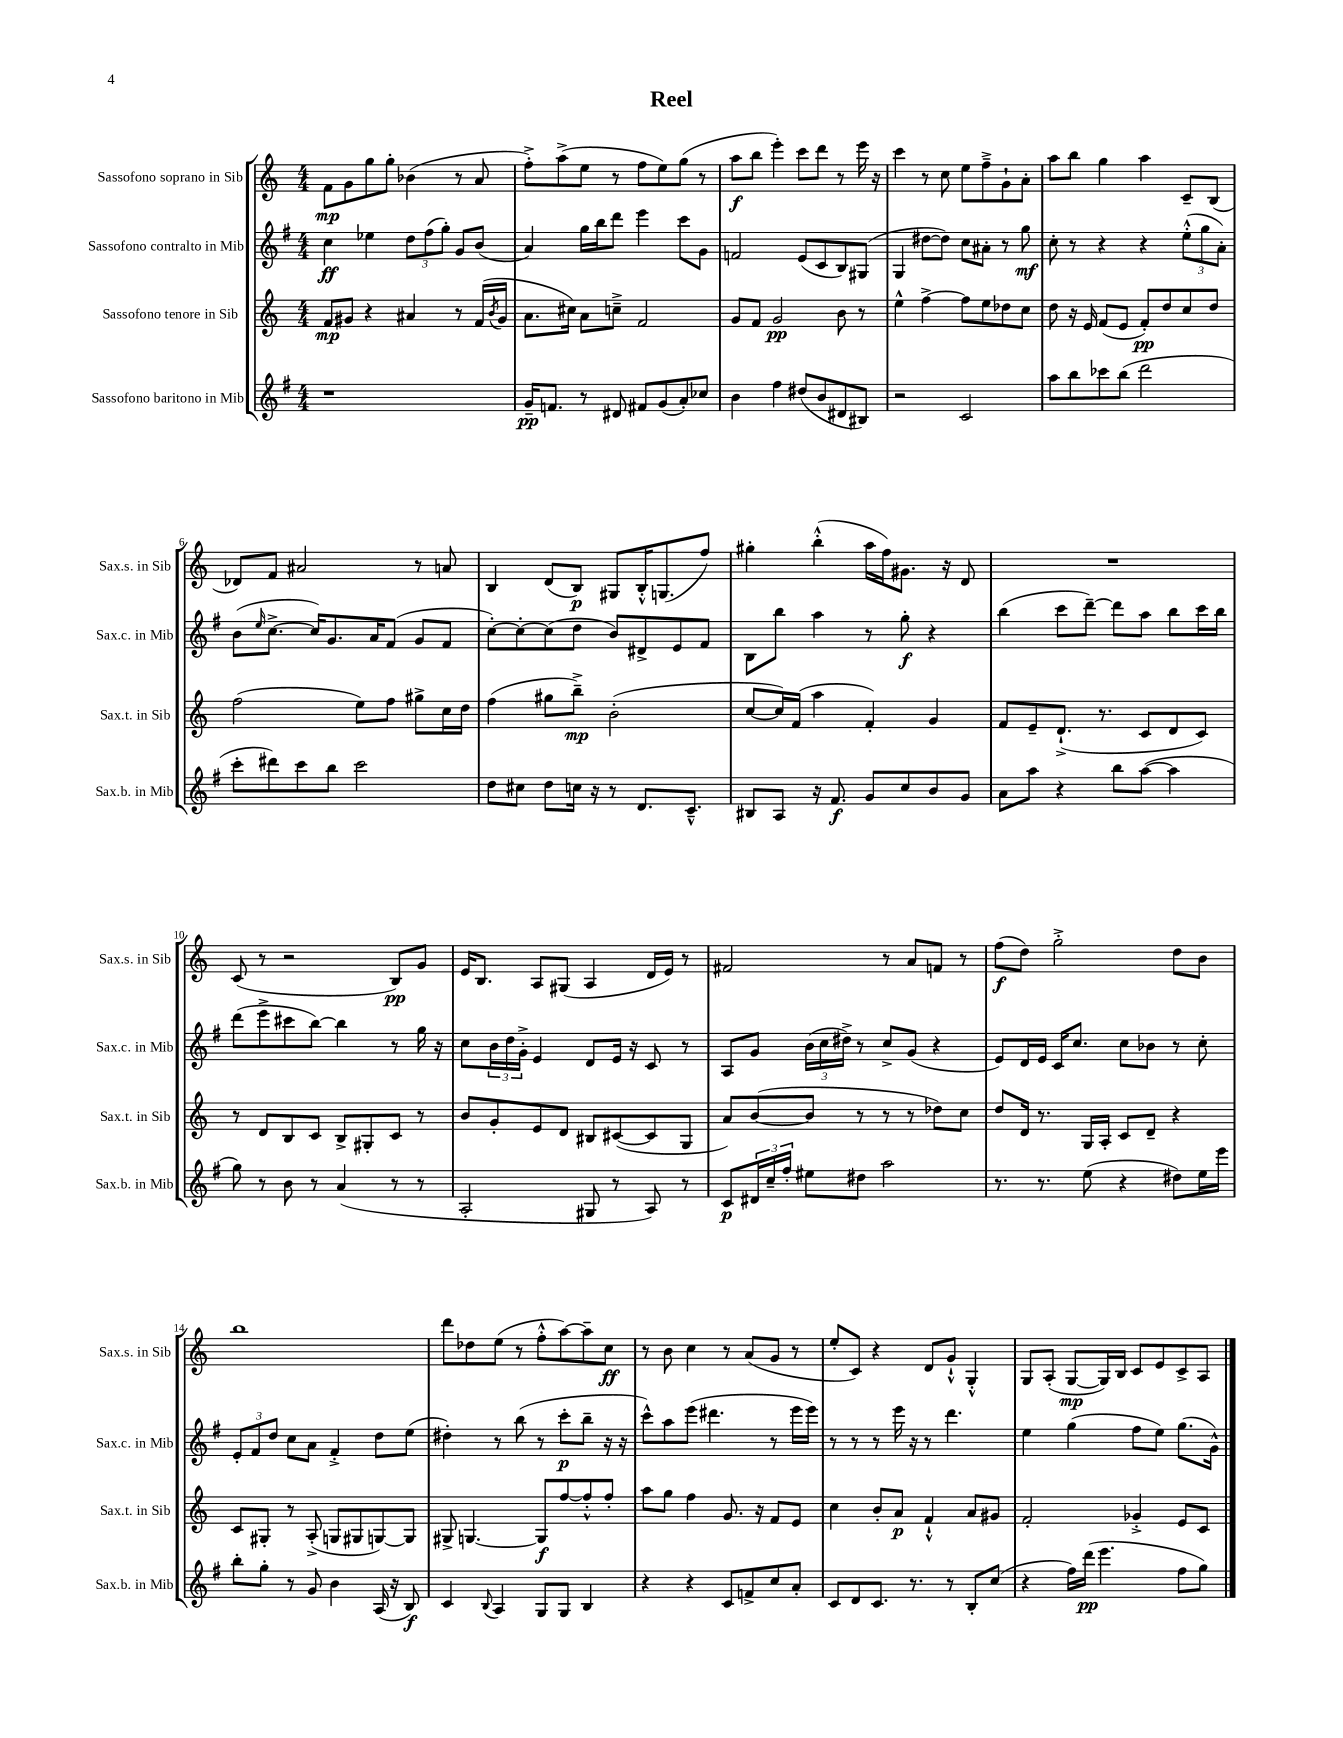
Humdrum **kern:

**kern	**dynam	**kern	**dynam	**kern	**dynam	**kern	**dynam
*part4	*part4	*part3	*part3	*part2	*part2	*part1	*part1
*staff4	*staff4	*staff3	*staff3	*staff2	*staff2	*staff1	*staff1
*I"Sassofono baritono in Mib	*	*I"Sassofono tenore in Sib	*	*I"Sassofono contralto in Mib	*	*I"Sassofono soprano in Sib	*
*I'Sax.b. in Mib	*	*I'Sax.t. in Sib	*	*I'Sax.c. in Mib	*	*I'Sax.s. in Sib	*
*clefG2	*	*clefG2	*	*clefG2	*	*clefG2	*
*k[f#]	*	*k[]	*	*k[f#]	*	*k[]	*
*M4/4	*	*M4/4	*	*M4/4	*	*M4/4	*
=1	=1	=1	=1	=1	=1	=1	=1
1r	.	8f/L	mp	4cc\	ff	8f\L	mp
.	.	8g#X/J	.	.	.	8g\	.
.	.	4r	.	4ee-X\	.	8gg\	.
.	.	.	.	.	.	8gg'\J	.
.	.	4a#X/	.	12dd\L	.	(4b-X\	.
.	.	.	.	(12ff#\	.	.	.
.	.	.	.	12gg'\J)	.	.	.
.	.	8r	.	8g/L	.	8r	.
.	.	(16f/LL	.	(8b/J	.	8a/	.
.	.	8qb/	.	.	.	.	.
.	.	16g#/JJ	.	.	.	.	.
=2	=2	=2	=2	=2	=2	=2	=2
16g~/KL	pp	8.a\L	.	4a/)	.	8ff'^\L)	.
8.fn/J	.	.	.	.	.	.	.
.	.	.	.	.	.	(8aa^\	.
.	.	16cc#X\Jk)	.	.	.	.	.
8r	.	8a\L	.	16gg\LL	.	8ee\J	.
.	.	.	.	16bb\J	.	.	.
8d#X/	.	8ccn~^\J	.	8ddd\J	.	8r	.
8f#X/L	.	2f/	.	4eee\	.	8ff\L	.
(8g/	.	.	.	.	.	8ee\)	.
8a'/)	.	.	.	8ccc\L	.	(8gg\J	.
8cc-X/J	.	.	.	8g\J	.	8r	.
=3	=3	=3	=3	=3	=3	=3	=3
4b\	.	8g/L	.	2fn/	.	8aa\L	f
.	.	8f/J	.	.	.	8bb\J	.
4ff#\	.	2g/	pp	.	.	4eee'\)	.
(8dd#X/L	.	.	.	(8e/L	.	8ccc\L	.
8b/	.	.	.	8c/	.	8ddd\J	.
8d#X/	.	8b\	.	8B/)	.	8r	.
8B#X/J)	.	8r	.	(8G#X/J	.	16eee\	.
.	.	.	.	.	.	16r	.
=4	=4	=4	=4	=4	=4	=4	=4
2r	.	4ee^^\	.	4G/	.	4ccc\	.
.	.	[4ff^\	.	[8dd#X\L	.	8r	.
.	.	.	.	8dd#\J])	.	8cc\	.
2c/	.	8ff\L]	.	8cc\L	.	8ee\L	.
.	.	8ee\	.	8a#X'\J	.	8ff~^\	.
.	.	8dd-X\	.	8r	.	8g`\	.
.	.	8cc\J	.	8gg\	mf	8a'\J	.
=5	=5	=5	=5	=5	=5	=5	=5
8aa\L	.	8dd\	.	8cc'\	.	8aa\L	.
8bb\	.	16r	.	8r	.	8bb\J	.
.	.	16e/	.	.	.	.	.
8ccc-X\	.	(8f/L	.	4r	.	4gg\	.
(8bb\J	.	8e/J	.	.	.	.	.
2ddd\	.	8f'/L)	pp	4r	.	4aa\	.
.	.	8dd/	.	.	.	.	.
.	.	8cc/	.	(12ee'^^\L	.	8c~/L	.
.	.	.	.	12gg\	.	.	.
.	.	8dd/J	.	.	.	(8B/J	.
.	.	.	.	12a'\J)	.	.	.
!!LO:LB:g=z
=6	=6	=6	=6	=6	=6	=6	=6
8ccc'\L	.	(2ff\	.	(8b\L	.	8d-X/L)	.
.	.	.	.	16qqee/	.	.	.
8ddd#X\)	.	.	.	[8.cc^\J	.	8f/J	.
8ccc\	.	.	.	.	.	2a#X/	.
.	.	.	.	16cc/KL])	.	.	.
8bb\J	.	.	.	8.g/	.	.	.
2ccc\	.	8ee\L)	.	.	.	.	.
.	.	.	.	16a/K	.	.	.
.	.	8ff\J	.	(8f#/J	.	.	.
.	.	8gg#X^\L	.	8g/L	.	8r	.
.	.	16cc\L	.	8f#/J	.	8an/	.
.	.	16dd\JJ	.	.	.	.	.
=7	=7	=7	=7	=7	=7	=7	=7
8dd\L	.	(4ff\	.	[8cc'\L)	.	4B/	.
8cc#X\J	.	.	.	8cc'\_	.	.	.
8dd\L	.	8gg#X\L	.	(8cc\]	.	(8d/L	.
16ccn\Jk	.	8bb~^\J)	mp	8dd\J	.	8B/J)	p
16r	.	.	.	.	.	.	.
8r	.	(2b'\	.	8b/L)	.	8G#X/L	.
8.d/L	.	.	.	8d#X^/	.	16B'^^/K	.
.	.	.	.	.	.	(8.Gn/	.
.	.	.	.	8e/	.	.	.
8.c~^^/J	.	.	.	.	.	.	.
.	.	.	.	8f#/J	.	8ff/J)	.
=8	=8	=8	=8	=8	=8	=8	=8
8B#X/L	.	[8cc/L	.	8B\L	.	4gg#X'\	.
8A/J	.	16cc/L])	.	8bb\J	.	.	.
.	.	(16f/JJ	.	.	.	.	.
16r	.	4aa\	.	4aa\	.	(4bb'^^\	.
8.f#/	f	.	.	.	.	.	.
8g/L	.	4f'/)	.	8r	.	16aa\LL	.
.	.	.	.	.	.	16ff\J)	.
8cc/	.	.	.	8gg'\	f	8.g#X\J	.
8b/	.	4g/	.	4r	.	.	.
.	.	.	.	.	.	16r	.
8g/J	.	.	.	.	.	8d/	.
=9	=9	=9	=9	=9	=9	=9	=9
8a\L	.	8f/L	.	(4bb\	.	1r	.
8aa\J	.	8e~/	.	.	.	.	.
4r	.	(8.d`^/J	.	8ccc\L	.	.	.
.	.	.	.	[8ddd~\J)	.	.	.
.	.	8.r	.	.	.	.	.
8bb\L	.	.	.	8ddd\L]	.	.	.
([8aa\J	.	8c/L	.	8aa\J	.	.	.
4aa\]	.	8d/	.	8bb\L	.	.	.
.	.	8c/J)	.	16ccc\L	.	.	.
.	.	.	.	16bb\JJ	.	.	.
!!LO:LB:g=z
=10	=10	=10	=10	=10	=10	=10	=10
8gg\)	.	8r	.	(8ddd\L	.	(8c/	.
8r	.	8d/L	.	8eee^\	.	8r	.
8b\	.	8B/	.	8ccc#X\	.	2r	.
8r	.	8c/J	.	[8bb\J)	.	.	.
(4a/	.	8B^/L	.	4bb\]	.	.	.
.	.	8G#X'/	.	.	.	.	.
8r	.	8c/J	.	8r	.	8B/L)	pp
8r	.	8r	.	16gg\	.	8g/J	.
.	.	.	.	16r	.	.	.
=11	=11	=11	=11	=11	=11	=11	=11
2A'/	.	8b/L	.	8cc\L	.	16e/KL	.
.	.	.	.	.	.	8.B/J	.
.	.	8g'/	.	24b\L	.	.	.
.	.	.	.	24dd\	.	.	.
.	.	.	.	24g'^\JJ	.	.	.
.	.	8e/	.	4e/	.	8A/L	.
.	.	8d/J	.	.	.	(8G#X/J	.
8G#X/	.	8B#X/L	.	8d/L	.	4A/	.
8r	.	([8c#X/	.	16e/Jk	.	.	.
.	.	.	.	16r	.	.	.
8A/)	.	8c#/]	.	8c/	.	16d/LL	.
.	.	.	.	.	.	16e/JJ)	.
8r	.	8G/J	.	8r	.	8r	.
=12	=12	=12	=12	=12	=12	=12	=12
8c/L	p	8a/L)	.	8A/L	.	2f#X/	.
24d#X/L	.	([8b/	.	8g/J	.	.	.
24cc~/	.	.	.	.	.	.	.
24ff#'/JJ	.	.	.	.	.	.	.
8ee#X\L	.	8b/J]	.	(24b\LL	.	.	.
.	.	.	.	24cc\	.	.	.
.	.	.	.	24dd#X^\JJ)	.	.	.
8dd#X\J	.	8r	.	8r	.	.	.
2aa\	.	8r	.	8cc^/L	.	8r	.
.	.	8r	.	(8g/J	.	8a/L	.
.	.	8dd-X\L)	.	4r	.	8fn/J	.
.	.	8cc\J	.	.	.	8r	.
=13	=13	=13	=13	=13	=13	=13	=13
8.r	.	8dd/L	.	8e/L)	.	(8ff\L	f
.	.	16d/Jk	.	16d/L	.	8dd\J)	.
8.r	.	8.r	.	16e/JJ	.	.	.
.	.	.	.	16c/KL	.	2gg'^\	.
.	.	.	.	8.cc/J	.	.	.
(8ee\	.	16G/LL	.	.	.	.	.
.	.	16A'/JJ	.	.	.	.	.
4r	.	8c/L	.	8cc\L	.	.	.
.	.	8d~/J	.	8b-X\J	.	.	.
8dd#X\L)	.	4r	.	8r	.	8dd\L	.
16ee\L	.	.	.	8cc'\	.	8b\J	.
16eee\JJ	.	.	.	.	.	.	.
!!LO:LB:g=z
=14	=14	=14	=14	=14	=14	=14	=14
8bb'\L	.	8c/L	.	12e'/L	.	1bb	.
.	.	.	.	12f#/	.	.	.
8gg'\J	.	8G#X'/J	.	.	.	.	.
.	.	.	.	12dd/J	.	.	.
8r	.	8r	.	8cc\L	.	.	.
8g/	.	(8A'^/	.	8a\J	.	.	.
4b\	.	8Gn/L	.	4f#'^/	.	.	.
.	.	8G#X/	.	.	.	.	.
(16A/	.	[8Gn/)	.	8dd\L	.	.	.
16r	.	.	.	.	.	.	.
8B/)	f	8G/J]	.	(8ee\J	.	.	.
=15	=15	=15	=15	=15	=15	=15	=15
4c/	.	8G#X^/	.	4dd#X'\)	.	8ddd\L	.
.	.	[4.Gn/	.	.	.	8dd-X\	.
8qqB/	.	.	.	.	.	.	.
4A/	.	.	.	8r	.	(8ee\J	.
.	.	.	.	(8bb\	.	8r	.
8G/L	.	8G/L]	f	8r	.	8ff'^^\L	.
8G/J	.	[8ff/	.	8ccc'\L	p	[8aa\)	.
4B/	.	8ff'^^/]	.	8bb~\J	.	8aa~\]	.
.	.	8ff'/J	.	16r	.	8cc\J	ff
.	.	.	.	16r	.	.	.
=16	=16	=16	=16	=16	=16	=16	=16
4r	.	8aa\L	.	8ccc^^\L)	.	8r	.
.	.	8gg\J	.	8aa\	.	8b\	.
4r	.	4ff\	.	(8eee\J	.	4cc\	.
.	.	.	.	4.ddd#X\	.	.	.
8c/L	.	8.g/	.	.	.	8r	.
8fn^/	.	.	.	.	.	(8a/L	.
.	.	16r	.	.	.	.	.
8cc/	.	8f/L	.	8r	.	8g/J	.
8a'/J	.	8e/J	.	16eee\LL	.	8r	.
.	.	.	.	16eee\JJ)	.	.	.
=17	=17	=17	=17	=17	=17	=17	=17
8c/L	.	4cc\	.	8r	.	8ee'/L	.
8d/	.	.	.	8r	.	8c/J)	.
8.c/J	.	8b'/L	.	8r	.	4r	.
.	.	8a/J	p	16eee\	.	.	.
8.r	.	.	.	16r	.	.	.
.	.	4f`^^/	.	8r	.	8d/L	.
8r	.	.	.	4.ddd\	.	8g`^^/J	.
8B'/L	.	8a/L	.	.	.	4G'^^/	.
(8cc/J	.	8g#X/J	.	.	.	.	.
=18	=18	=18	=18	=18	=18	=18	=18
4r	.	2f'/	.	4ee\	.	8G/L	.
.	.	.	.	.	.	(8A'/J	.
16ff#\LL)	.	.	.	(4gg\	.	[8G/L	mp
(16ddd\JJ	pp	.	.	.	.	.	.
4.eee\	.	.	.	.	.	16G/L])	.
.	.	.	.	.	.	16B/JJ	.
.	.	4g-X'^/	.	8ff#\L	.	8c/L	.
.	.	.	.	8ee\J)	.	8e/	.
8ff#\L	.	8e/L	.	(8.gg\L	.	8c^/	.
8gg\J)	.	8c/J	.	.	.	8A/J	.
.	.	.	.	16g^^\Jk)	.	.	.
==	==	==	==	==	==	==	==
*-	*-	*-	*-	*-	*-	*-	*-
